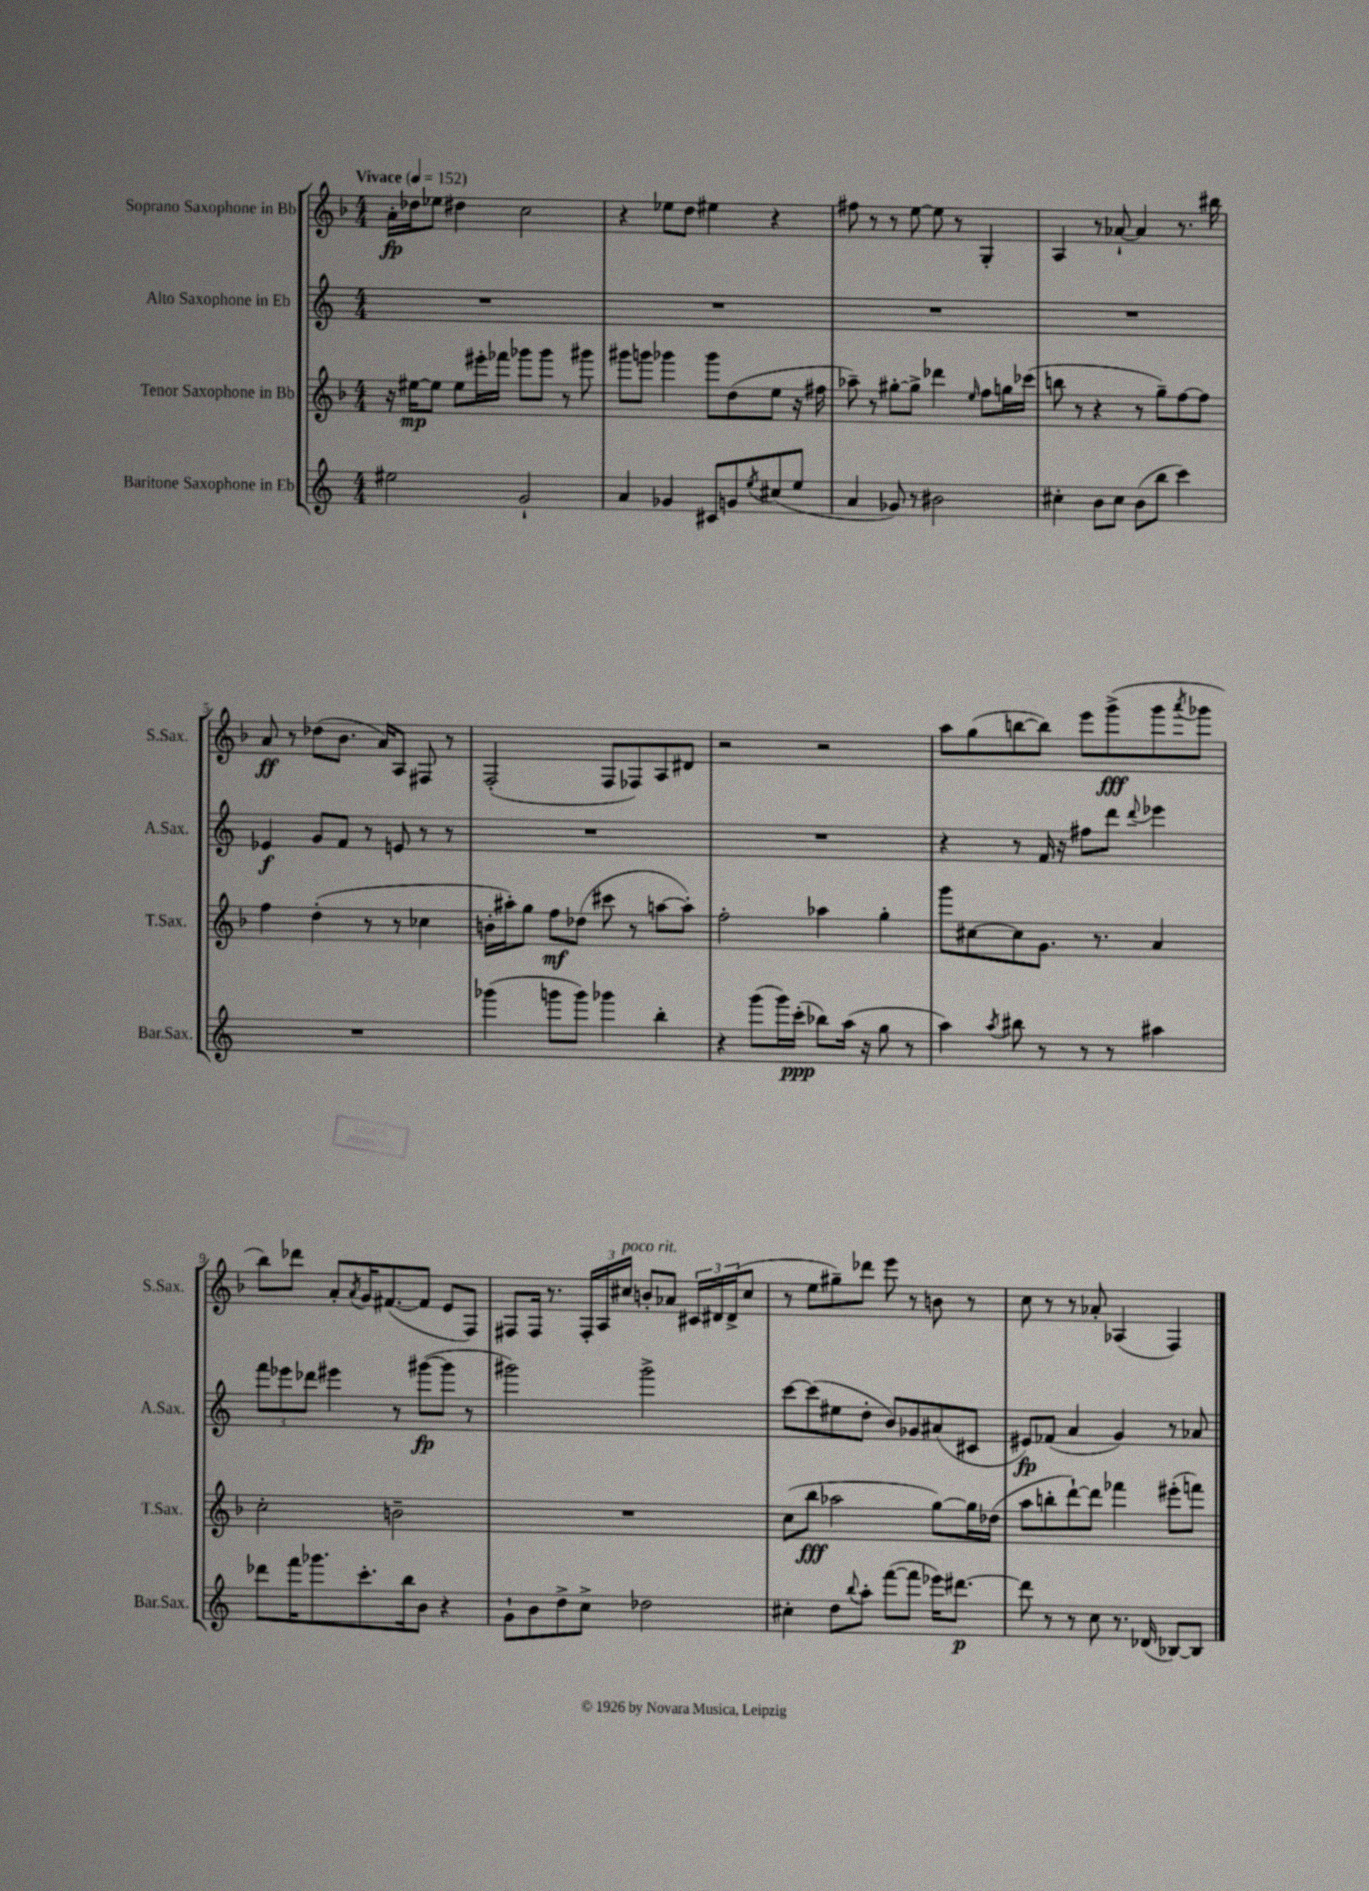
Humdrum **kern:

**kern	**dynam	**kern	**dynam	**kern	**dynam	**kern	**dynam
*part4	*part4	*part3	*part3	*part2	*part2	*part1	*part1
*staff4	*staff4	*staff3	*staff3	*staff2	*staff2	*staff1	*staff1
*I"Baritone Saxophone in Eb	*	*I"Tenor Saxophone in Bb	*	*I"Alto Saxophone in Eb	*	*I"Soprano Saxophone in Bb	*
*I'Bar.Sax.	*	*I'T.Sax.	*	*I'A.Sax.	*	*I'S.Sax.	*
*clefG2	*	*clefG2	*	*clefG2	*	*clefG2	*
*k[]	*	*k[b-]	*	*k[]	*	*k[b-]	*
*M4/4	*	*M4/4	*	*M4/4	*	*M4/4	*
*MM152	*	*MM152	*	*MM152	*	*MM152	*
=1	=1	=1	=1	=1	=1	=1	=1
!	!	!	!	!	!	!LO:TX:a:B:t=Vivace	!
2ee#X\	.	16r	.	1r	.	16a'\LL	fp
.	.	[16ee#X\KL	mp	.	.	16dd-X\J	.
.	.	8ee#\J]	.	.	.	8ee-X\J	.
.	.	8ee#\L	.	.	.	4dd#X\	.
.	.	16eee#X'\L	.	.	.	.	.
.	.	16fff-X\JJ	.	.	.	.	.
2g`/	.	8ggg-X\L	.	.	.	2cc\	.
.	.	8ggg-\J	.	.	.	.	.
.	.	8r	.	.	.	.	.
.	.	8ggg#X\	.	.	.	.	.
=2	=2	=2	=2	=2	=2	=2	=2
4a/	.	8ggg#X\L	.	1r	.	4r	.
.	.	8gggn\J	.	.	.	.	.
4g-X/	.	4ggg-X\	.	.	.	8ee-X\L	.
.	.	.	.	.	.	8dd\J	.
8c#X/L	.	8ggg-\L	.	.	.	4ee#X\	.
8gn/	.	(8dd\	.	.	.	.	.
8qee/	.	.	.	.	.	.	.
(8cc#X/	.	8ee\J	.	.	.	4r	.
8ee/J	.	16r	.	.	.	.	.
.	.	16ff#X\	.	.	.	.	.
=3	=3	=3	=3	=3	=3	=3	=3
4a/	.	8aa-X~\)	.	1r	.	8ff#X\	.
.	.	8r	.	.	.	8r	.
8g-X/)	.	[8gg#X'\L	.	.	.	8r	.
8r	.	8gg#^\J]	.	.	.	[8ee\	.
2b#X\	.	4ddd-X\	.	.	.	8ee\]	.
.	.	.	.	.	.	8r	.
.	.	16qqee/	.	.	.	.	.
.	.	8ff\L	.	.	.	4G'/	.
.	.	16ggn\L	.	.	.	.	.
.	.	(16ccc-X\JJ	.	.	.	.	.
=4	=4	=4	=4	=4	=4	=4	=4
4cc#X'\	.	8bbn\	.	1r	.	4A/	.
.	.	8r	.	.	.	.	.
8b\L	.	4r	.	.	.	8r	.
8cc#\J	.	.	.	.	.	[8a-X`/	.
(8b\L	.	8r	.	.	.	4a-/]	.
8bb\J	.	8gg~\L)	.	.	.	.	.
4ccc\)	.	[8ff\	.	.	.	8.r	.
.	.	8ff\J]	.	.	.	.	.
.	.	.	.	.	.	16bb#X\	.
!!LO:LB:g=z
=5	=5	=5	=5	=5	=5	=5	=5
1r	.	4ff\	.	4e-X/	f	8a/	ff
.	.	.	.	.	.	8r	.
.	.	(4dd'\	.	8g/L	.	(8dd-X\L	.
.	.	.	.	8f/J	.	8.b-\J	.
.	.	8r	.	8r	.	.	.
.	.	.	.	.	.	16a/KL)	.
.	.	8r	.	8en/	.	8A/J	.
.	.	4cc-X\	.	8r	.	8F#X/	.
.	.	.	.	8r	.	8r	.
=6	=6	=6	=6	=6	=6	=6	=6
(4ggg-X\	.	16bn'\LL	.	1r	.	(2F'/	.
.	.	16aa#X'\J)	.	.	.	.	.
.	.	8gg\J	.	.	.	.	.
8gggn\L	.	8ff\L	mf	.	.	.	.
8ggg\J)	.	(8dd-X\J	.	.	.	.	.
4ggg-X\	.	8ccc#X\	.	.	.	8F/L	.
.	.	8r	.	.	.	8F-X/)	.
4bb'\	.	[8aan\L	.	.	.	8A/	.
.	.	8aa'\J])	.	.	.	8d#X/J	.
=7	=7	=7	=7	=7	=7	=7	=7
4r	.	2ff'\	.	1r	.	2r	.
(8ggg\L	.	.	.	.	.	.	.
16ggg\L)	.	.	.	.	.	.	.
(16ccc'\JJ	ppp	.	.	.	.	.	.
8bb-X\L)	.	4aa-X\	.	.	.	2r	.
(16aa\Jk	.	.	.	.	.	.	.
16r	.	.	.	.	.	.	.
8gg\	.	4gg'\	.	.	.	.	.
8r	.	.	.	.	.	.	.
=8	=8	=8	=8	=8	=8	=8	=8
4aa\)	.	8ggg\L	.	4r	.	8aa\L	.
.	.	[8cc#X\	.	.	.	(8gg\	.
8qaa/	.	.	.	.	.	.	.
8bb#X\	.	8cc#\]	.	8r	.	[8bbn\	.
8r	.	8.g\J	.	16f/	.	8bb\J])	.
.	.	.	.	16r	.	.	.
8r	.	.	.	8ff#X\L	.	8eee\L	.
.	.	8.r	.	.	.	.	.
8r	.	.	.	8ddd\J	.	(8ggg^\	fff
.	.	.	.	8qqddd/	.	.	.
4aa#X\	.	4a/	.	4eee-X\	.	8ggg\	.
.	.	.	.	.	.	8qaaa/	.
.	.	.	.	.	.	8ggg-X\J	.
!!LO:LB:g=z
=9	=9	=9	=9	=9	=9	=9	=9
8ddd-X\L	.	2cc'\	.	12fff\L	.	8bb-\L)	.
.	.	.	.	12eee-X\	.	.	.
16fff\K	.	.	.	.	.	8ddd-X\J	.
.	.	.	.	12ddd-X\J	.	.	.
8.ggg-X\	.	.	.	.	.	.	.
.	.	.	.	4eee#X\	.	8a'/L	.
.	.	.	.	.	.	8qa/	.
8.ccc'\	.	.	.	.	.	16g/K	.
.	.	.	.	.	.	([8.f#X/	.
.	.	2bn~\	.	8r	.	.	.
16bb\k	.	.	.	.	.	.	.
8b\J	.	.	.	([8ggg#X\L	fp	8f#/J]	.
4r	.	.	.	8ggg#\J]	.	8e/L	.
.	.	.	.	8r	.	8F/J)	.
=10	=10	=10	=10	=10	=10	=10	=10
8g`\L	.	1r	.	2ggg#X\)	.	8F#X/L	.
8b\	.	.	.	.	.	16F#/Jk	.
.	.	.	.	.	.	8.r	.
8dd^\	.	.	.	.	.	.	.
8cc^\J	.	.	.	.	.	24F#'/LL	.
.	.	.	.	.	.	24A/	.
!	!	!	!	!	!	!LO:TX:a:i:t=poco rit.	!
.	.	.	.	.	.	24cc#X/JJ	.
2dd-X\	.	.	.	2ggg#^\	.	8bn'/L	.
.	.	.	.	.	.	8a-X/J	.
.	.	.	.	.	.	24c#X/LL	.
.	.	.	.	.	.	24d#X/	.
.	.	.	.	.	.	(24d#^/J	.
.	.	.	.	.	.	8cc#/J	.
=11	=11	=11	=11	=11	=11	=11	=11
4cc#X'\	.	(8cc\L	.	[8ccc\L	.	8r	.
.	.	8bb-\J	fff	(8ccc\]	.	8ee\L	.
8dd\L	.	2aa-X\	.	8ee#X\	.	8gg#X~\)	.
8qqbb/	.	.	.	.	.	.	.
8aa'\J	.	.	.	8dd'\J	.	8ddd-X\J	.
([8fff\L	.	.	.	8b/L)	.	8eee\	.
8fff\J]	.	.	.	8g-X/	.	8r	.
16eee-X\KL)	.	[8gg\L)	.	(8a#X/	.	8bn\	.
[8.ddd#X\J	p	.	.	.	.	.	.
.	.	16gg\L]	.	8c#X/J	.	8r	.
.	.	(16dd-X\JJ	.	.	.	.	.
=12	=12	=12	=12	=12	=12	=12	=12
8ddd#\]	.	8aa\L	.	8e#X/L)	fp	8cc\	.
8r	.	8bbn'\	.	(8f-X/J	.	8r	.
8r	.	[8ddd`\)	.	4a/	.	8r	.
8cc\	.	8ddd\J]	.	.	.	8a-X'/	.
8.r	.	4fff-X\	.	4g/)	.	(4A-X/	.
(16d-X/	.	.	.	.	.	.	.
[8B-X/L)	.	(8eee#X'\L	.	8r	.	4F/)	.
8B-/J]	.	8fffn\J)	.	8a-X/	.	.	.
==	==	==	==	==	==	==	==
*-	*-	*-	*-	*-	*-	*-	*-
